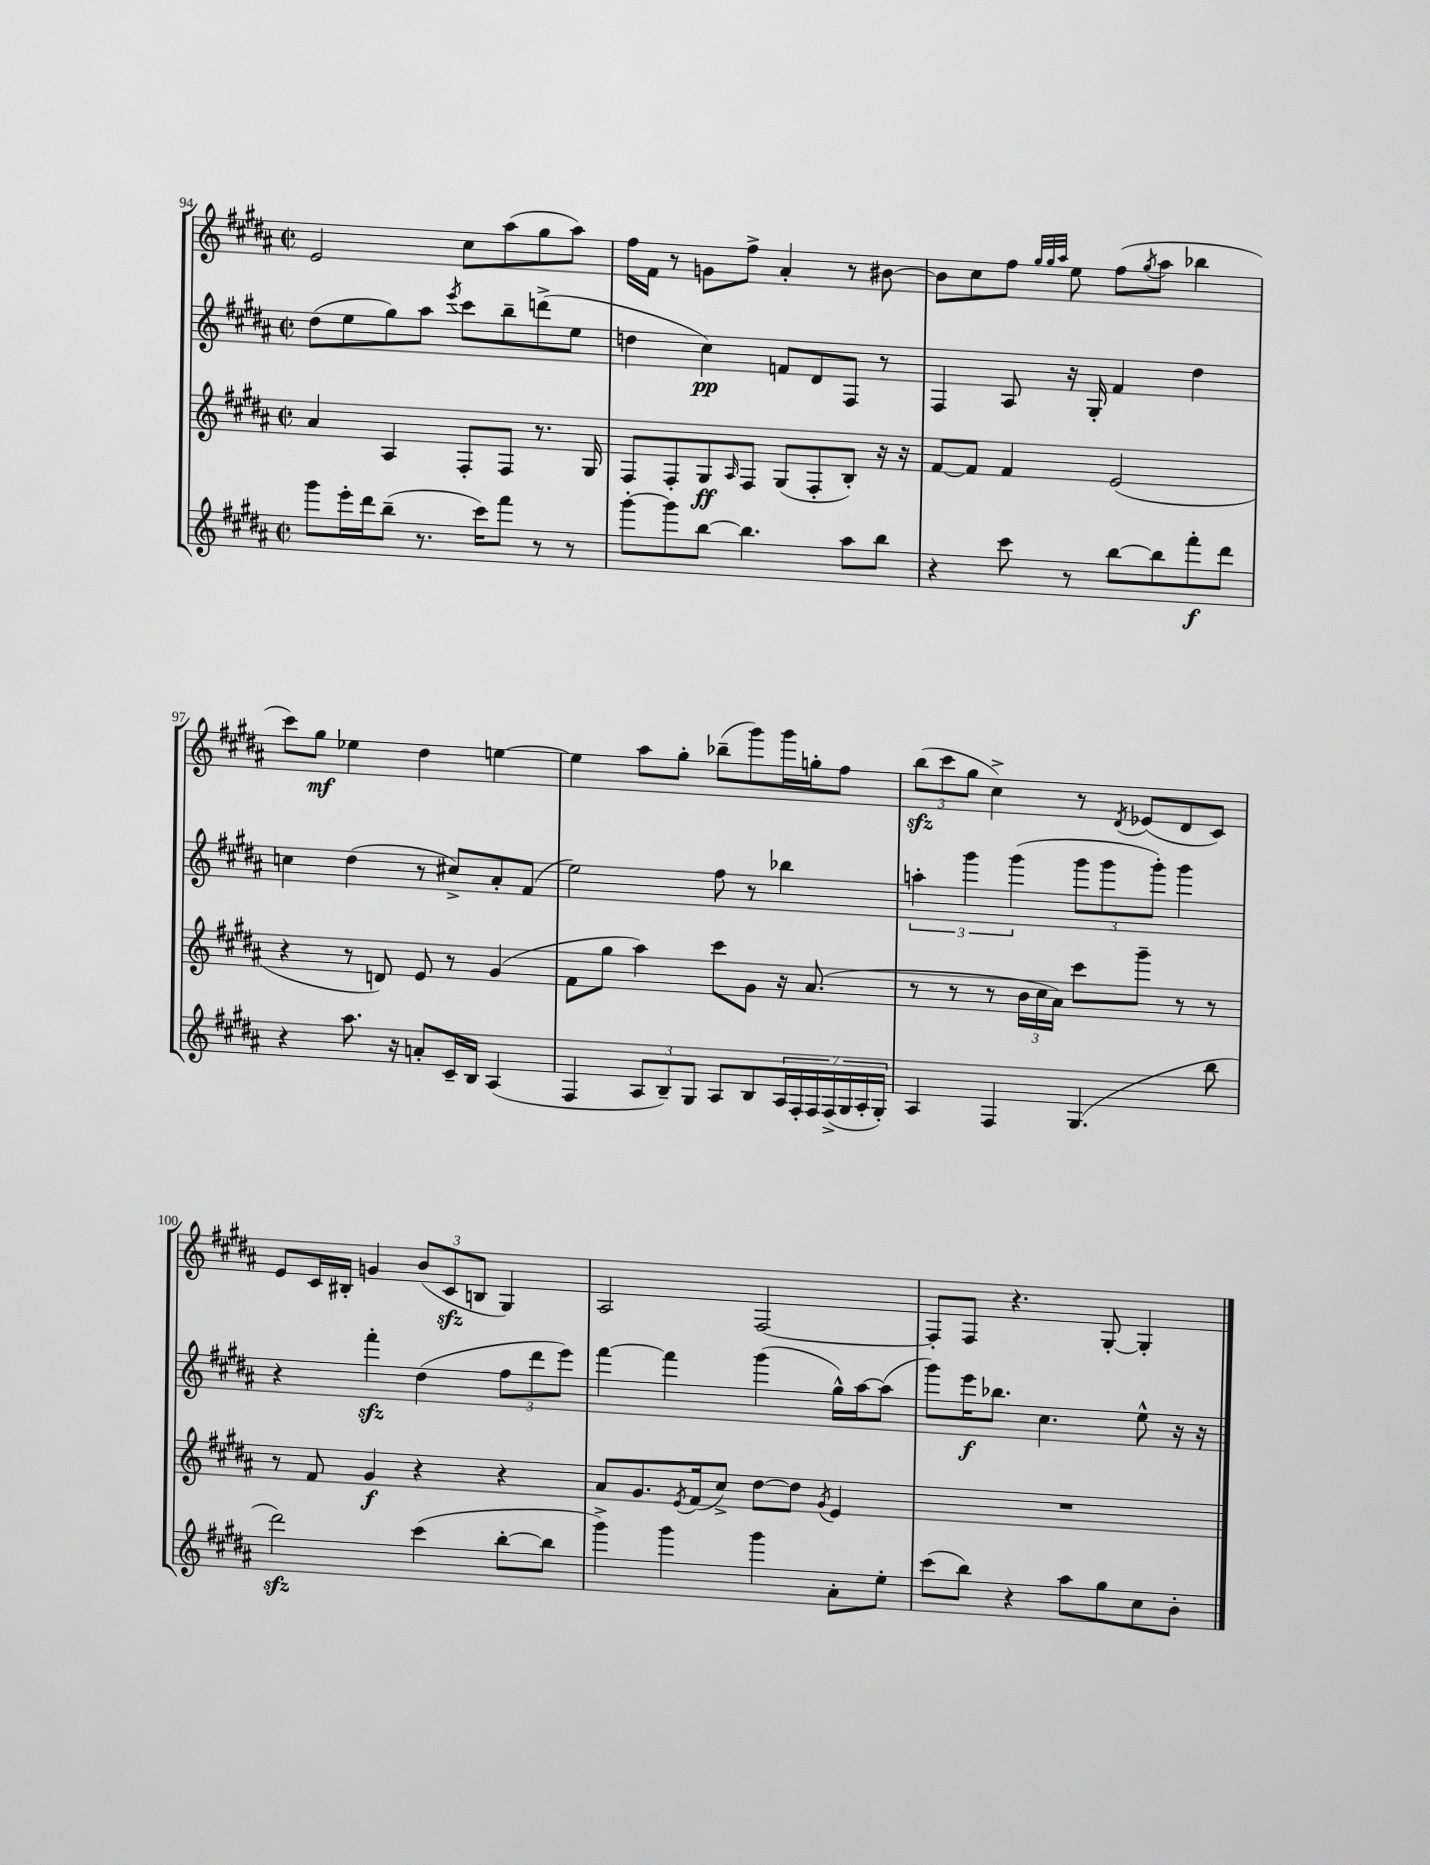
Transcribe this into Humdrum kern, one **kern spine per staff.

**kern	**kern	**kern	**kern
*staff4	*staff3	*staff2	*staff1
*clefG2	*clefG2	*clefG2	*clefG2
*k[f#c#g#d#a#]	*k[f#c#g#d#a#]	*k[f#c#g#d#a#]	*k[f#c#g#d#a#]
*M2/2	*M2/2	*M2/2	*M2/2
*met(c|)	*met(c|)	*met(c|)	*met(c|)
8ggg#	4a#	(8dd#	2e
16eee'	.	8ee	.
16ddd#	.	.	.
(8bb~	4A#	8gg#)	.
8.r	.	8aa#	.
.	.	8qeee	.
.	8F#'	8ccc#	8cc#
16ccc#)	.	.	.
8fff#	8F#	8bb~	(8aa#
8r	8.r	(8ddd^	8gg#
8r	.	8ee	8aa#)
.	16G#	.	.
=	=	=	=
[8ggg#'	8F#	4dd	16ff#
.	.	.	16f#
8ggg#]	8F#'	.	8r
[8bb	8G#	4cc#)	8g
.	16qqA#	.	.
4.bb]	8F#	.	8ff#^
.	(8G#	8f	4a#'
.	8F#'	8d#	.
8aa#	8B')	8F#	8r
8bb	16r	8r	[8b#
.	16r	.	.
=	=	=	=
4r	[8f#	4F#	8b#]
.	8f#]	.	8cc#
8ccc#	4f#	8A#	8ff#
.	.	.	32qqgg#
.	.	.	32qqgg#
.	.	.	32qqaa#
8r	.	16r	8ee
.	.	16G#'	.
[8bb	(2e	4f#	(8ff#
.	.	.	8qgg#
8bb]	.	.	8aa#
8fff#'	.	4dd#	4bb-
8ddd#	.	.	.
=	=	=	=
4r	4r	4cc	8ccc#)
.	.	.	8gg#
8.aa#	8r	(4dd#	4ee-
.	8d)	.	.
16r	.	.	.
8a'	8e	8r	4dd#
16c#~	8r	8cc#^)	.
16B	.	.	.
(4A#	(4g#	8a#'	[4ee
.	.	(8f#	.
=	=	=	=
4F#	8f#	2ee)	4ee]
.	8gg#	.	.
12A#	4aa#)	.	8aa#
12B~)	.	.	.
.	.	.	8gg#'
12G#	.	.	.
8A#	8ccc#	8ff#	(8bb-~
8B	8g#	8r	8ggg#)
28A#	16r	4bb-	16ggg#
28F#'	.	.	.
.	(8.a#	.	16gg'
28F#	.	.	.
(28F#^	.	.	.
.	.	.	8ff#
28G#	.	.	.
28A#'	.	.	.
28G#')	.	.	.
=	=	=	=
4A#	8r	6aa'	(12bb
.	.	.	12ccc#
.	8r	.	.
.	.	6ggg#	12gg#
4F#	8r	.	4cc#^)
.	.	(6ggg#	.
.	24b	.	.
.	24cc#	.	.
.	24a#)	.	.
(4.G#	8ccc#	12ggg#	8r
.	.	12ggg#	.
.	.	.	8qd#
.	8ggg#~	.	(8e-
.	.	12ggg#')	.
.	8r	4ggg#	8d#
8bb	8r	.	8c#)
=	=	=	=
2ddd#)	8r	4r	8e
.	8f#	.	16c#
.	.	.	16B#'
.	4g#	4fff#'	4g
(4ccc#	4r	(4dd#	(12b
.	.	.	12c#
.	.	.	12B
[8bb'	4r	12ff#	4G#)
.	.	12ddd#	.
8bb]	.	.	.
.	.	12eee)	.
=	=	=	=
4ggg#^)	8a#	[4fff#	2A#
.	8.g#	.	.
4ggg#	.	4fff#]	.
.	8qe	.	.
.	(16f#	.	.
.	8cc#^)	.	.
4ggg#	[8dd#	(4ggg#	[2F#
.	8dd#]	.	.
.	8qg#	.	.
8a#'	4e	16gg#^^)	.
.	.	[16aa#	.
8ee'	.	(8aa#]	.
=	=	=	=
(8ccc#	1r	8ggg#)	8F#']
8bb)	.	16eee	8F#
.	.	8.bb-	.
4r	.	.	4.r
.	.	4.cc#	.
8aa#	.	.	.
8gg#	.	.	[8G#'
8cc#	.	8ee^^	4G#']
8b'	.	16r	.
.	.	16r	.
==	==	==	==
*-	*-	*-	*-
